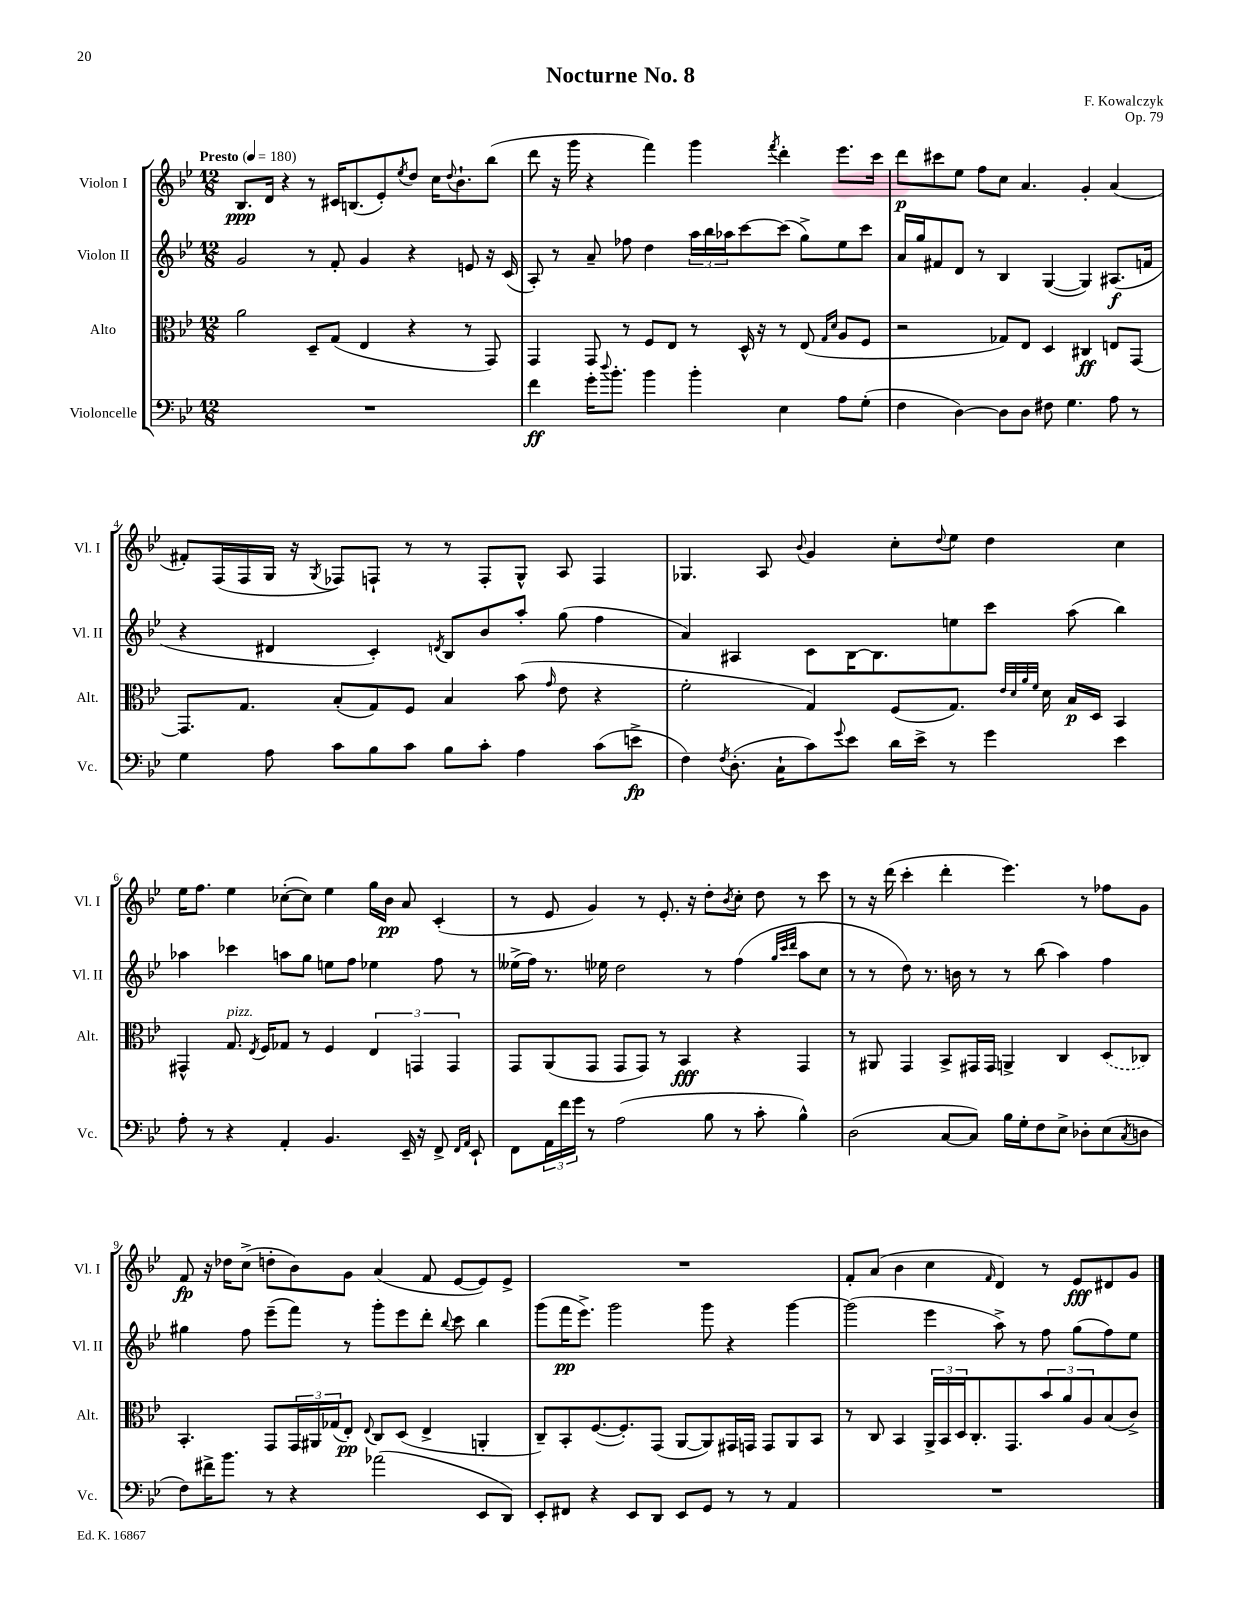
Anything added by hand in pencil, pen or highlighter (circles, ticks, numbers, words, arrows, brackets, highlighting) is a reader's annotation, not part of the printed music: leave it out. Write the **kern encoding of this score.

**kern	**kern	**kern	**kern
*staff4	*staff3	*staff2	*staff1
*clefF4	*clefC3	*clefG2	*clefG2
*k[b-e-]	*k[b-e-]	*k[b-e-]	*k[b-e-]
*M12/8	*M12/8	*M12/8	*M12/8
*MM180	*MM180	*MM180	*MM180
1.r	2a\	2g/	8.B-/L
.	.	.	16d/Jk
.	.	.	4r
.	8D~/L	8r	8r
.	(8G/J	8f'/	16c#/LK
.	.	.	(8.B/
.	4E-/	4g/	.
.	.	.	8e-'/)
.	.	.	8qee-/
.	4r	4r	8dd/J
.	.	.	16cc\LK
.	.	.	8qqdd/
.	.	.	8.b-`\
.	8r	8e/	.
.	8GG/)	16r	(8bb-\J
.	.	(16c/	.
=	=	=	=
4f\	4GG/	8A'/)	8ddd\
.	.	8r	16r
.	.	.	16ggg\
16g'\LK	8GG/	8a~/	4r
8qqdd/	.	.	.
8.b-'\J	.	.	.
.	8r	8ff-\	.
4b-\	8F/L	4dd\	4fff\)
.	8E-/J	.	.
4b-'\	8r	24aa\LL	4ggg\
.	.	24bb-\	.
.	.	24aa-\J	.
.	16D^^/	[8ccc\	.
.	16r	.	.
.	.	.	8qfff/
4E-\	8r	(8ccc\]J	4ddd'\
.	(8E-/	8gg^\L)	.
.	16qqG/LL	.	.
.	16qqd/JJ	.	.
8A\L	8A/L	8ee-\	8.eee-\L
(8G'\J	8F/J	8ccc\J	.
.	.	.	16ccc\Jk
=	=	=	=
4F\	2r	16a/LL	8ddd\L
.	.	16gg/J	.
.	.	8f#/	8ccc#\
[4D\)	.	8d/J	8ee-\J
.	.	8r	8ff\L
8D\]L	8G-/L)	4B-/	8cc\J
8D\J	8E-/J	.	4.a/
8F#\	4D/	([4G/	.
4.G\	.	.	.
.	4C#/	4G/])	4g'/
8A\	8E/L	(8.A#/L	(4a/
8r	[8GG/J	.	.
.	.	16f/Jk	.
=	=	=	=
4G\	8.GG/]L	4r	8f#'/L)
.	.	.	(16F/L
.	8.G/J	.	16F/
8A\	.	4d#/	16G/JJ
.	.	.	16r
.	.	.	8qG/
8c\L	(8B-'/L	.	8F-/L)
8B-\	8G/)	4c'/)	8F`/J
8c\J	8F/J	.	8r
.	.	8qd/	.
8B-\L	4B-/	8B-/L	8r
8c'\J	.	8b-/	8F'/L
4A\	(8b-\	8aa'/J	8G^^/J
.	16qqg/	.	.
.	8e-\	(8gg\	8A/
(8c\L	4r	4ff\	4F/
8e^\J	.	.	.
=	=	=	=
4F\)	2f'\	4a/)	4.G-/
8qF/	.	.	.
(8.D'\	.	4A#/	.
.	.	.	8A/
16C`\LK	.	.	.
.	.	.	8qqb-/
8c\)	4G/)	8c\L	4g/
8qqg/	.	.	.
8e-\J	.	[16B-\K	.
.	.	8.B-\]	.
16d\LL	(8F/L	.	8cc'\L
16e-^\JJ	.	.	.
.	.	.	8qqdd/
8r	8.G/J)	8ee\	8ee-\J
4g\	.	8ccc\J	4dd\
.	32qqe-/LLL	.	.
.	32qqd/	.	.
.	32qqa/	.	.
.	32qqf/JJJ	.	.
.	16d\	.	.
.	16B-/LL	(8aa\	.
.	16D/JJ	.	.
4e-\	4BB-/	4bb-\)	4cc\
=	=	=	=
8A'\	4GG#^^/	4aa-\	16ee-\LK
.	.	.	8.ff\J
8r	.	.	.
4r	8.G/	4ccc-\	4ee-\
.	8qE-/	.	.
.	16F/LK	.	.
4AA'/	8G-/J	8aa\L	([8cc-'\L
.	8r	8gg\J	8cc-\]J)
4.BB-/	4F/	8ee\L	4ee-\
.	.	8ff\J	.
.	6E-/	4ee-\	16gg\LL
.	.	.	16b-\JJ
16EE-~/	.	.	8a/
.	6GG/	.	.
16r	.	.	.
8FF^/	.	8ff\	(4c'/
.	6GG/	.	.
16qqFF/LL	.	.	.
16qqAA/JJ	.	.	.
8EE-`/	.	8r	.
=	=	=	=
8FF\L	8GG/L	(16ee--^\LL	8r
.	.	16ff\JJ)	.
24AA\L	(8AA/	8.r	8e-/
24f\	.	.	.
24g\JJ	.	.	.
8r	8GG/J	.	4g/)
.	.	16ee-\	.
(2A\	8GG/L	2dd\	.
.	8GG/J)	.	8r
.	8r	.	8.e-'/
.	4BB-/	.	.
.	.	.	16r
8B-\	.	8r	8dd'\L
.	.	.	8qb-/
8r	4r	(4ff\	8cc'\J
8c'\	.	.	8dd\
.	.	32qqgg/LLL	.
.	.	32qqccc/	.
.	.	32qqddd/JJJ	.
4B-^^\)	4GG/	8aa\L	8r
.	.	8cc\J	8ccc\
=	=	=	=
(2D\	8r	8r	8r
.	8AA#/	8r	16r
.	.	.	(16ddd\
.	4GG/	8dd\)	4ccc'\
.	.	8.r	.
[8C/L	8BB-^/L	.	4ddd'\
.	.	16b\	.
8C/]J)	16GG#/L	8r	.
.	16GG#/JJ	.	.
16B-\LL	4AA^/	8r	4.eee-\)
16G'\J	.	.	.
8F\	.	(8bb-\	.
8E-^\J	4C/	4aa\)	.
8D-'\L	.	.	8r
(8E-\	(8D/L	4ff\	8ff-\L
8qC/	.	.	.
8D\J	8C-/J)	.	8g\J
=	=	=	=
8F\L)	4.BB-'/	4gg#\	8f/
16f#^\K	.	.	16r
8.b-\J	.	.	16dd-\LK
.	.	8ff\	(8cc^\J
8r	8GG/L	(8eee-~\L	8dd'\L
4r	24GG/L	8fff\J)	8b-\)
.	24AA#/	.	.
.	(24G-/J	.	.
.	8E-'/J)	8r	8g\J
.	8qqE-/	.	.
(2a-\	8C/L	8ggg'\L	(4a/
.	(8D/J	8eee-\	.
.	4E-^/	8ddd'\J	8f/
.	.	8qqbb-/	.
.	.	8ccc\	[8e-/L
8EE-/L	4AA'/	4bb-\	8e-/])
8DD/J)	.	.	8e-^/J
=	=	=	=
8EE-'/L	8C~/L)	(8ggg\L	1.r
8FF#/J	8BB-'/	16fff\K	.
.	.	8.eee-^\J)	.
4r	([8.F/	.	.
.	.	2ggg\	.
.	8.F'/])	.	.
8EE-/L	.	.	.
8DD/J	(8GG/J	.	.
8EE-/L	[8AA/L	.	.
8GG/J	8AA/])	8ggg\	.
8r	16GG#/L	4r	.
.	16GG/JJ	.	.
8r	8GG/L	.	.
4AA/	8AA/	[4ggg\	.
.	8BB-/J	.	.
=	=	=	=
1.r	8r	(2ggg\]	8f'/L
.	8C/	.	(8a/J
.	4BB-/	.	4b-\
.	24AA^/LL	4eee-\	4cc\
.	24BB-/	.	.
.	24D/J	.	.
.	8.C'/	.	.
.	.	.	16qqf/
.	.	8aa^\)	4d/)
.	8.GG/	.	.
.	.	8r	.
.	12b-/	8ff\	8r
.	12a/	.	.
.	.	(8gg\L	8e-/L
.	12A/	.	.
.	(8B-/	8ff\)	8d#/
.	8c^/J)	8ee-\J	8g/J
==	==	==	==
*-	*-	*-	*-
